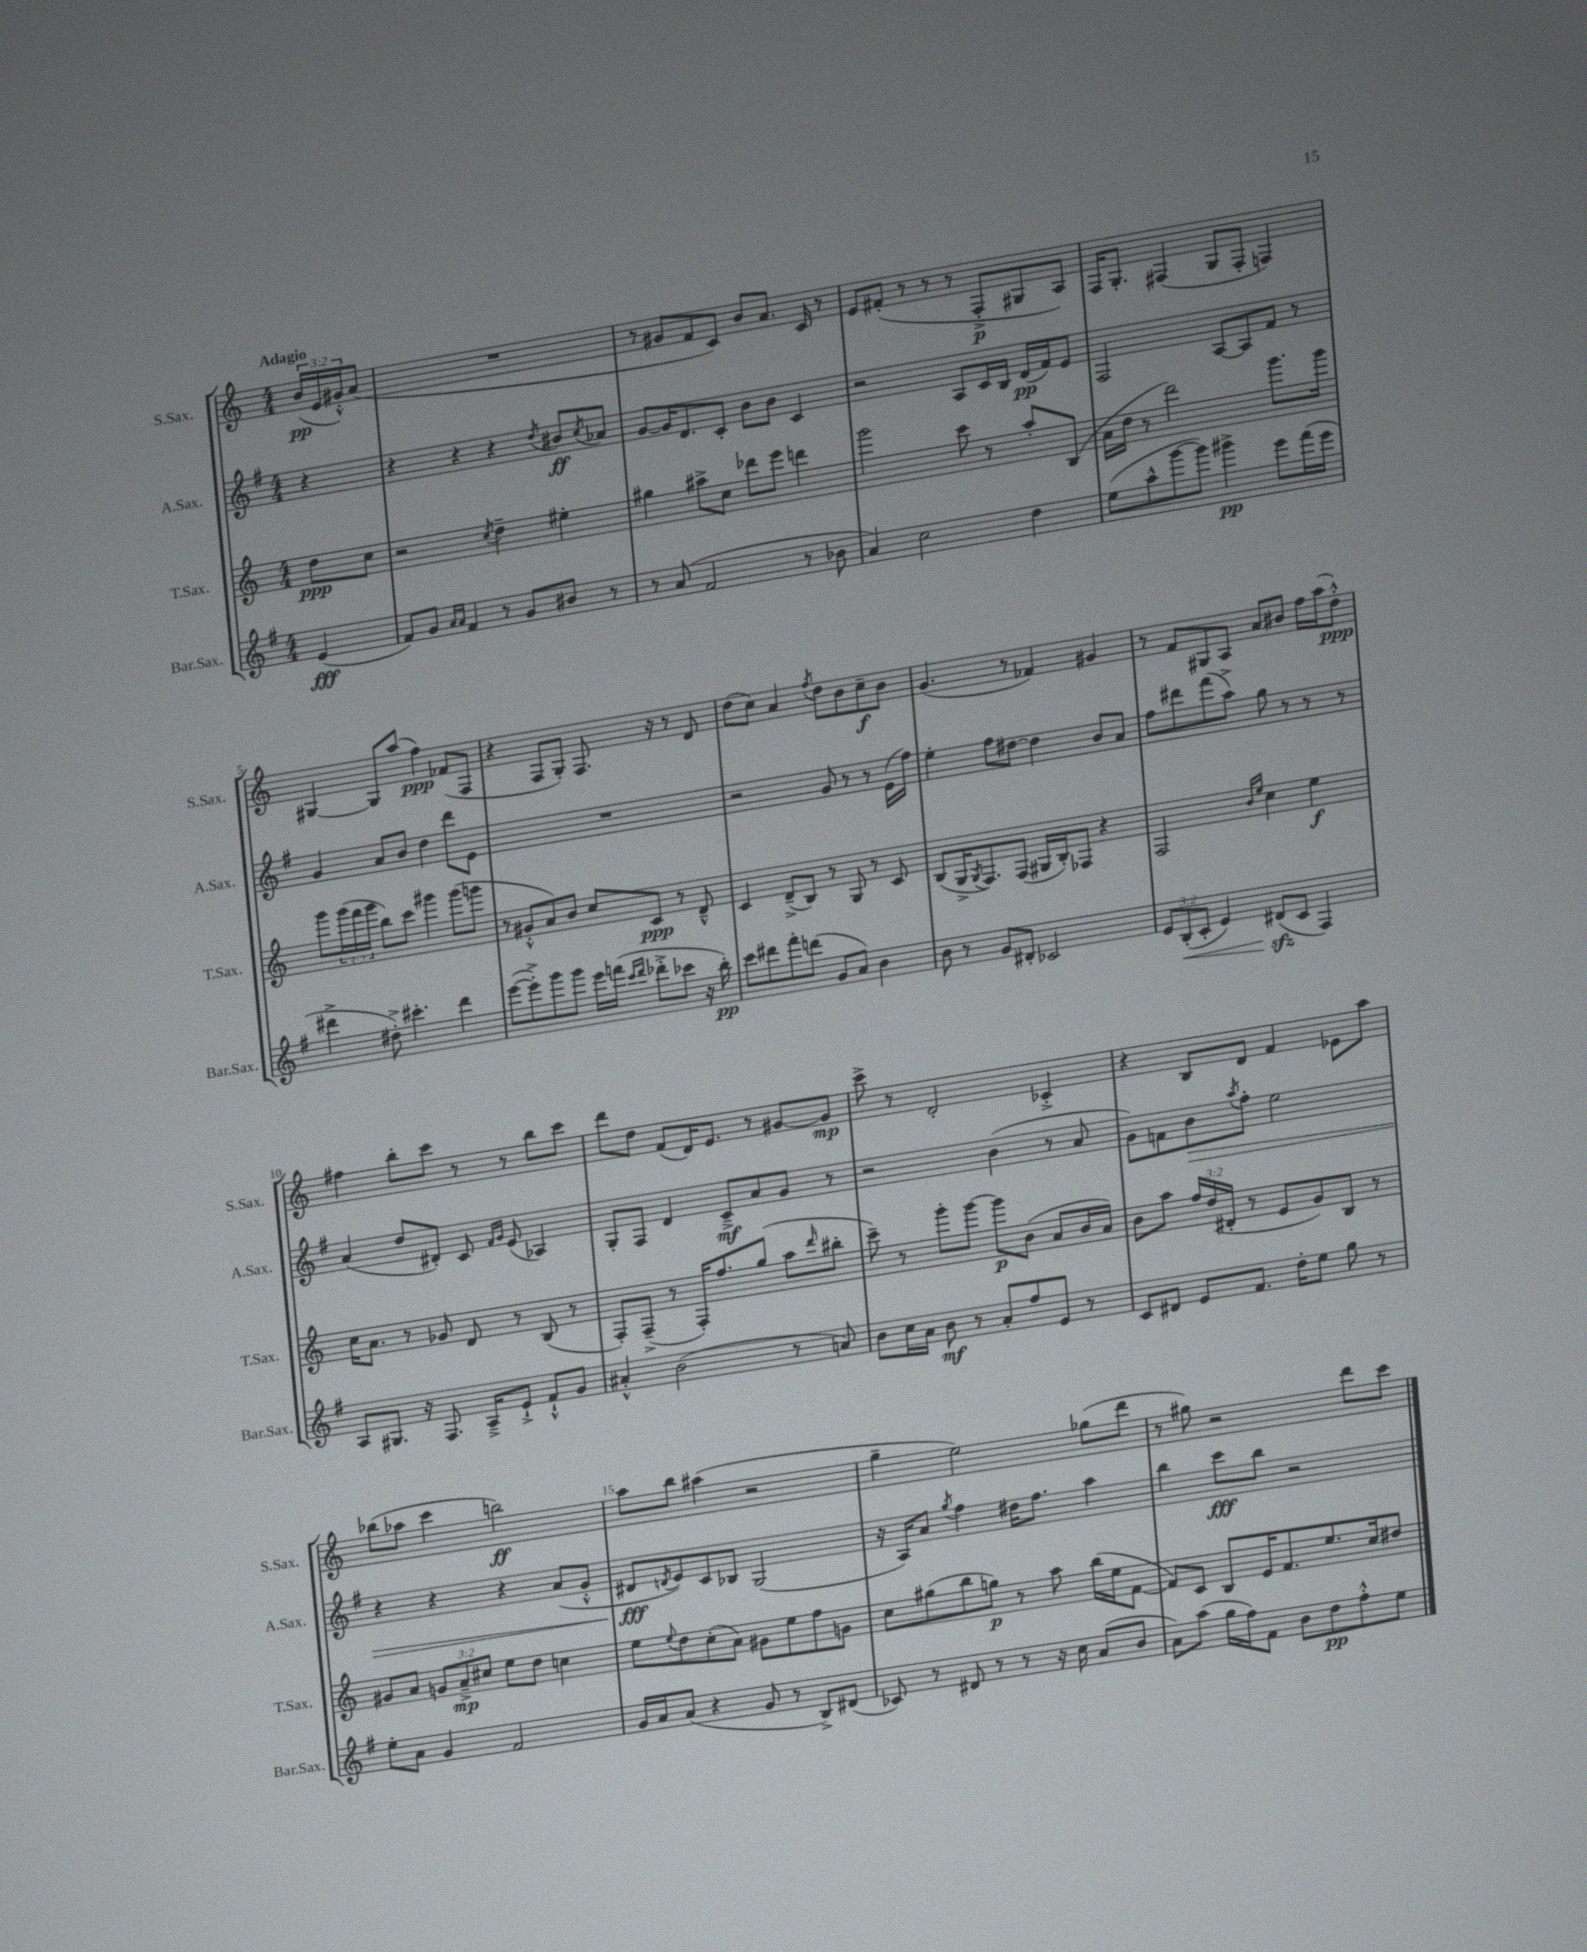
<<
\new StaffGroup <<
\new Staff = "s0" \with { instrumentName = "S.Sax." shortInstrumentName = "S.Sax." } {
    \clef treble \key c \major \numericTimeSignature \time 4/4 \override Staff.TupletNumber.text = #tuplet-number::calc-fraction-text \partial 4 \tempo "Adagio"
    \tuplet 3/2 { b'16\pp( e'16 gis'16-.-^) } a'8( |
    R1 |
    r8 gis'8 f'8 c'8) b'8 a'8. c'16 r8 |
    e'8 fis'8-.( r8 r8 r8 f8-.->\p gis8 a8) |
    f16 g8.-. fis4( g8 fis8-. f4) |
    gis4~ gis8 a''8( f''4\ppp) fes'8( f8 |
    r4 f8 g8-.) f8. r16 r8 d'8 |
    d''8( c''8) a'4 \acciaccatura { f''8 } d''8 b'8 c''8--\f b'8 |
    g'4.( r8 fes'4) gis'4 |
    r8 f'8 gis8 a8 a'8 bis'8 f''16 a''16( d''8-.-^\ppp) |
    fis''4 b''8-. c'''8 r8 r8 b''8 c'''8 |
    d'''8 d''8 f'8( d'16) e'8. r8 gis'8~ gis'8\mp |
    c'''8-> r8 d'2-. ces'4-.-> |
    r4 b8 d'8 f'4 ees'8 a''8 |
    bes''8( aes''8 c'''4 b''2\ff) |
    a''8 b''8 ais''4( r2 |
    g''4-- e''2) ges''8( d'''8 |
    r8 gis''8) r2 d'''8 c'''8 \bar "|." |
}
\new Staff = "s1" \with { instrumentName = "A.Sax." shortInstrumentName = "A.Sax." } {
    \clef treble \key g \major \numericTimeSignature \time 4/4 \partial 4
    r4 |
    r4 r4 r4 \acciaccatura { d''8 } bis'8\ff \acciaccatura { c''8 } aes'8 |
    g'8~ g'16 d'8. c'8-. b'8 b'8 c'4 |
    r2 a8 c'16 b16 d'16\pp( fis'16) e'8 |
    fis2 a8~ a8 fis'8 r8 |
    g'4 a'8 b'8 d''4 d'''8 e'8 |
    R1 |
    r2 g'8 r8 r8 e'16( fis''16) |
    e''4-. fis''8 dis''8~ dis''4 b'8 a'8 |
    fis''8 dis'''8 fis'''8( a''8->) g''8 r8 r8 r8 |
    a'4( d''8 dis'8-.) c'8 \grace { fis'16 g'16 } e'8( aes4) |
    g8-. fis8 d'4 c'8--->\mf a'8 g'8 r8 |
    r2 b'4( r8 a'8 |
    g'8) f'8 b'8\> \acciaccatura { a''8 } fis''8-. e''2 |
    r4 r4 r4 a'8( g'8-.-^ |
    dis'8\fff\! \acciaccatura { d'8 } e'8) c'8 bes8 g2( |
    r16 a16) a'8 \acciaccatura { g''8 } fis''4 dis''16 fis''8. a''4 |
    b''4 c'''8\fff b''8 r2 \bar "|." |
}
\new Staff = "s2" \with { instrumentName = "T.Sax." shortInstrumentName = "T.Sax." } {
    \clef treble \key c \major \numericTimeSignature \time 4/4 \override Staff.TupletNumber.text = #tuplet-number::calc-fraction-text \partial 4
    d''8\ppp c''8 |
    r2 \acciaccatura { c''8 } d''4-- eis''4-. |
    gis''4 ais''8-> c''8 des'''8 e'''8 d'''4 |
    g'''2 c'''8 r8 a''8-. b8( |
    a'16 d''16 r8 d'''2) g'''8. g'''16 |
    g'''8 \tuplet 3/2 { g'''16( f'''16 g'''16 } b''8) c'''8 gis'''4 gis'''8( g'''8 |
    r8 gis'8-.-^ a'8) b'8 c''8 c'8\ppp r8 d'8---^ |
    c'4 d'8--->( b8) r8 g8 r8 c'8 |
    b8( g16-> \acciaccatura { g8 } f8.) f8( gis16 b16-.) fes8 r4 |
    f2 \grace { b'16 e''16 } c''4 e''4\f |
    c''16 a'8. r8 ges'8 d'8 r8 b8( r8 |
    f8-.) f8--->( r8 f16-.) f''8. g''8( a''8 \grace { d'''16 } bis''8-. |
    c'''8--) r8 g'''8-. g'''8~ g'''8\p b'8( a'8 b'16 a'16) |
    b'8 a''8 \tuplet 3/2 { f''16 d''16( dis'16-. } r8 e'8 g'8) b8 r8 |
    gis'8 a'8 \tuplet 3/2 { g'8 a'8--->\mp cis''8 } e''8 d''8 c''4 |
    e''8 \appoggiatura { e''8 } d''8 c''8-.( a'8) gis'8 e''8 f''8 g'8 |
    c''8 gis''8( b''8 g''8\p) r8 a''8 b''16( e''16 f'8~ |
    f'8) c'8 b8 e'16 f'8. e''8. c''16 dis''8 \bar "|." |
}
\new Staff = "s3" \with { instrumentName = "Bar.Sax." shortInstrumentName = "Bar.Sax." } {
    \clef treble \key g \major \numericTimeSignature \time 4/4 \override Staff.TupletNumber.text = #tuplet-number::calc-fraction-text \partial 4
    e'4\fff( |
    fis'8) g'8 \grace { a'16 a'16 } fis'4 r8 g'8 bis'8 r8 |
    r8 a'8( fis'2 r8 bes'8 |
    a'4) c''2 d''4 |
    e''8( a''8-^ g'''8~ g'''8) gis'''4->\pp e'''8 fis'''16( e'''16 |
    dis'''4-> dis''8-.->) cis'''4.-. dis'''4 |
    e'''8~( e'''8-.->) g'''8 g'''8 e'''16 f'''16( \grace { c'''16 d'''16 } des'''8-.-> ces'''8 r16 b''16-.\pp) |
    c'''8 dis'''8 fis'''8-. d'''8( g'8 a'8) b'4 |
    b'8 r8 g'8 dis'8-. ces'2 |
    \tuplet 3/2 { e'8 b8-.\<( c'8-. } e'4) dis'8\sfz\!( c'8 fis4) |
    a8 gis8. r16 fis8. a16---> e'8-!-> fis'8-!-^ g'8 |
    ais'4-.-^ b'2( r8 a'8) |
    b'8 c''16 a'16 b'8\mf r8 a'8-. fis''8 e'8 r8 |
    c'8 dis'8 e'8 fis'8. d''16-. e''8 g''8 r8 |
    e''8-. a'8 g'4 fis'2 |
    g'16 a'16 a'8( r4 g'8 r8 b8->) dis'8( |
    ces'8) r8 dis'8 r8 r8 r16 c''16 a'8( b'8 |
    a'8) a''8( g''16 fis''16) fis'8 b'8 d''8\pp fis''8-.-^ e''8 \bar "|." |
}
>>
>>
\layout { \context { \Score \override BarNumber.break-visibility = ##(#f #t #t) barNumberVisibility = #(every-nth-bar-number-visible 5) } }
